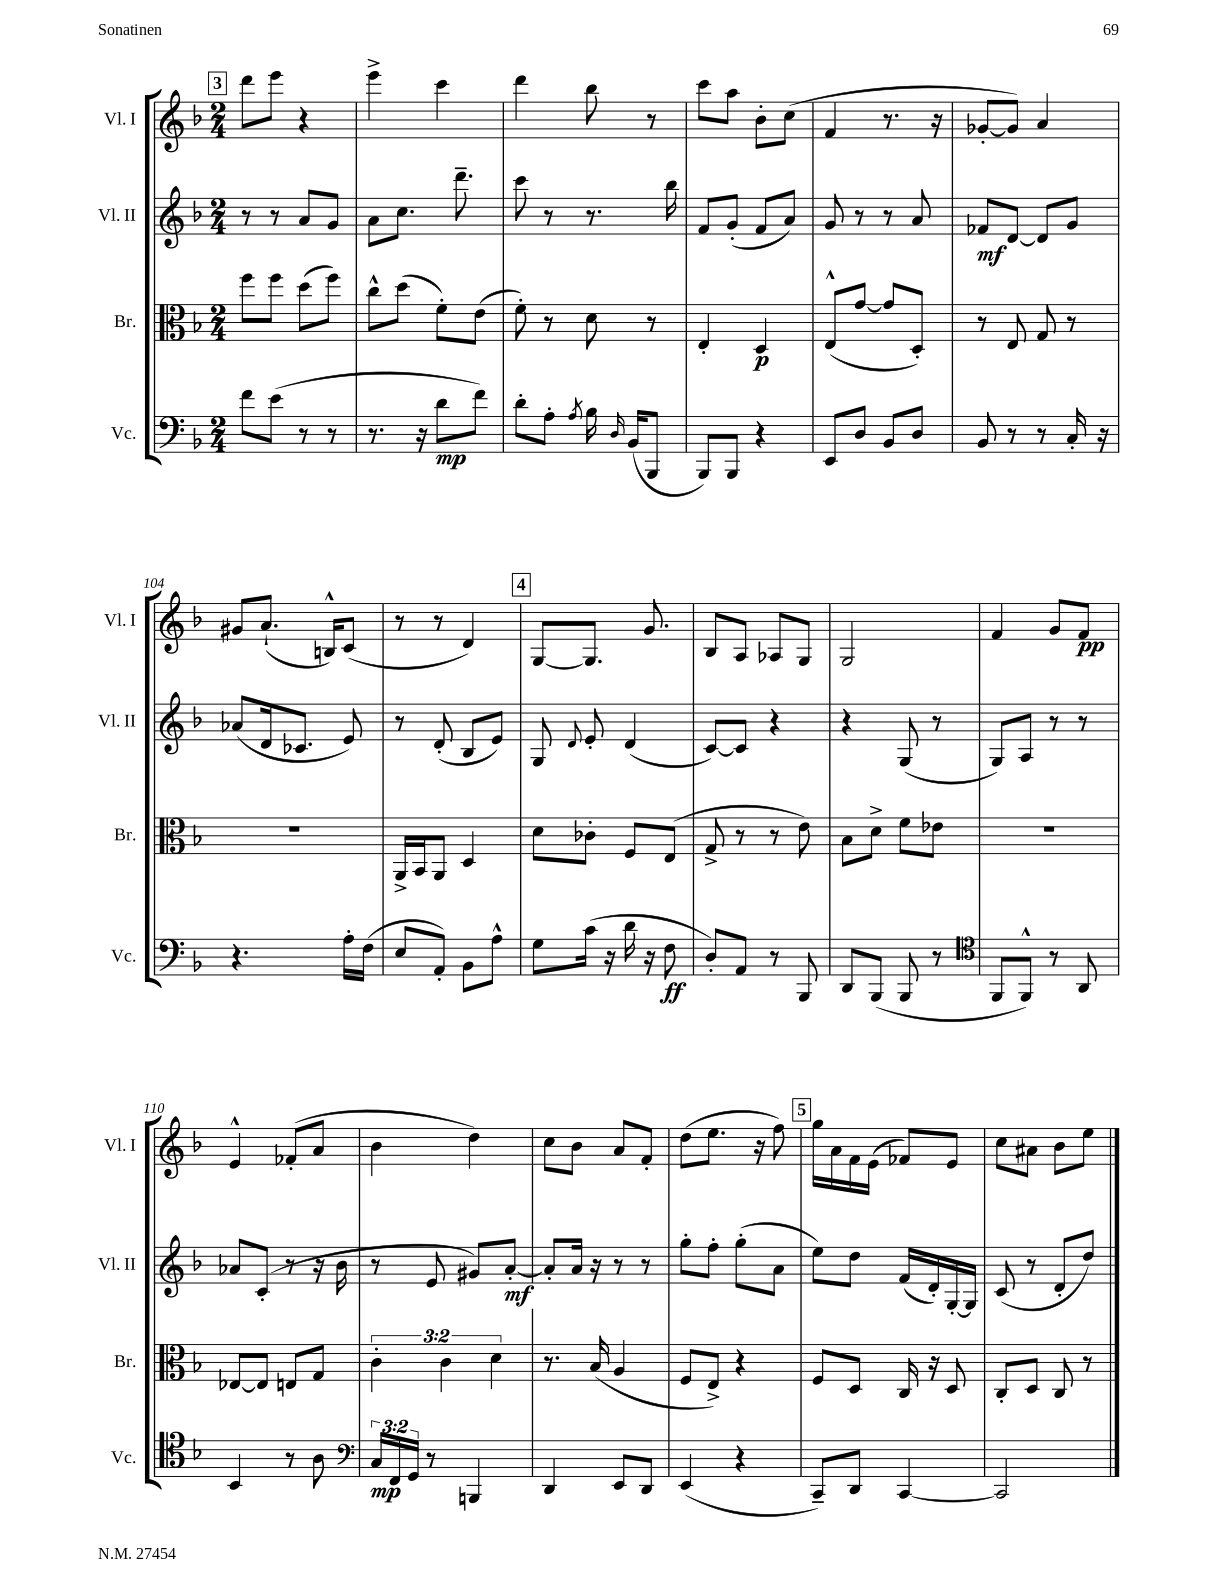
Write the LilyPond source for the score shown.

<<
\new StaffGroup <<
\new Staff = "s0" \with { instrumentName = "Vl. I" shortInstrumentName = "Vl. I" } {
    \clef treble \key f \major \numericTimeSignature \time 2/4
    \autoBeamOff \mark \markup { \box "3" } d'''8[ e'''8] r4 |
    e'''4-> c'''4 |
    d'''4 bes''8 r8 |
    c'''8[ a''8] bes'8[-. c''8]( |
    f'4 r8. r16 |
    ges'8[~-. ges'8]) a'4 |
    gis'8[ a'8.]-!( b16[-^) c'8]( |
    r8 r8 d'4) |
    \mark \markup { \box "4" } g8[~ g8.] g'8. |
    bes8[ a8] aes8[ g8] |
    g2 |
    f'4 g'8[ f'8]\pp |
    e'4-^ fes'8[-.( a'8] |
    bes'4 d''4) |
    c''8[ bes'8] a'8[ f'8]-. |
    d''8[( e''8.] r16 f''8) |
    \mark \markup { \box "5" } g''16[ a'16 f'16 e'16]( fes'8[) e'8] |
    c''8[ ais'8] bes'8[ e''8] \bar "|." |
}
\new Staff = "s1" \with { instrumentName = "Vl. II" shortInstrumentName = "Vl. II" } {
    \clef treble \key f \major \numericTimeSignature \time 2/4
    \autoBeamOff \mark \markup { \box "3" } r8 r8 a'8[ g'8] |
    a'8[ c''8.] d'''8.-- |
    c'''8 r8 r8. bes''16 |
    f'8[ g'8]-.( f'8[ a'8]) |
    g'8 r8 r8 a'8 |
    fes'8[\mf d'8]~ d'8[ g'8] |
    aes'8[( d'16 ces'8.] e'8) |
    r8 d'8-.( bes8[ e'8]) |
    \mark \markup { \box "4" } g8 \appoggiatura { d'8 } e'8-. d'4( |
    c'8[~) c'8] r4 |
    r4 g8( r8 |
    g8[) a8] r8 r8 |
    aes'8[ c'8]-.( r8 r16 bes'16 |
    r8 e'8 gis'8[) a'8]~-.\mf |
    a'8[-. a'16] r16 r8 r8 |
    g''8[-. f''8]-. g''8[-.( a'8] |
    \mark \markup { \box "5" } e''8[) d''8] f'16[( d'16-.) g16~-. g16] |
    c'8( r8 d'8[-. d''8]) \bar "|." |
}
\new Staff = "s2" \with { instrumentName = "Br." shortInstrumentName = "Br." } {
    \clef alto \key f \major \numericTimeSignature \time 2/4 \override Staff.TupletNumber.text = #tuplet-number::calc-fraction-text
    \autoBeamOff \mark \markup { \box "3" } f''8[ f''8] d''8[( f''8]) |
    c''8[-^ d''8]( f'8[-.) e'8]( |
    f'8-.) r8 d'8 r8 |
    e4-. d4\p |
    e8[-^( g'8]~ g'8[ d8]-.) |
    r8 e8 g8 r8 |
    R2 |
    a,16[-> bes,16 a,8] d4 |
    \mark \markup { \box "4" } d'8[ ces'8]-. f8[ e8]( |
    g8-> r8 r8 e'8) |
    bes8[ d'8]-> f'8[ ees'8] |
    r2 |
    ees8[~ ees8] e8[ g8] |
    \tuplet 3/2 { c'4-. c'4 d'4 } |
    r8. bes16( a4 |
    f8[ e8]->) r4 |
    \mark \markup { \box "5" } f8[ d8] c16 r16 d8 |
    c8[-. d8] c8 r8 \bar "|." |
}
\new Staff = "s3" \with { instrumentName = "Vc." shortInstrumentName = "Vc." } {
    \clef bass \key f \major \numericTimeSignature \time 2/4 \override Staff.TupletNumber.text = #tuplet-number::calc-fraction-text
    \autoBeamOff \mark \markup { \box "3" } f'8[ e'8]( r8 r8 |
    r8. r16 d'8[\mp f'8]) |
    d'8[-. a8]-. \acciaccatura { a8 } bes16 \grace { d16 } bes,16[( bes,,8] |
    bes,,8[) bes,,8] r4 |
    e,8[ d8] bes,8[ d8] |
    bes,8 r8 r8 c16-. r16 |
    r4. a16[-. f16]( |
    e8[ a,8]-.) bes,8[ a8]-^ |
    \mark \markup { \box "4" } g8[ c'16]( r16 d'16 r16 f8\ff |
    d8[-.) a,8] r8 bes,,8 |
    d,8[ bes,,8]( bes,,8 r8 |
    \clef tenor f,8[ f,8]-^) r8 a,8 |
    bes,4 r8 a8 |
    \clef bass \tuplet 3/2 { c16[\mp f,16 g,16] } r8 b,,4 |
    d,4 e,8[ d,8] |
    e,4( r4 |
    \mark \markup { \box "5" } c,8[--) d,8] c,4~ |
    c,2 \bar "|." |
}
>>
>>
\layout { \context { \Score currentBarNumber = #98 } }
